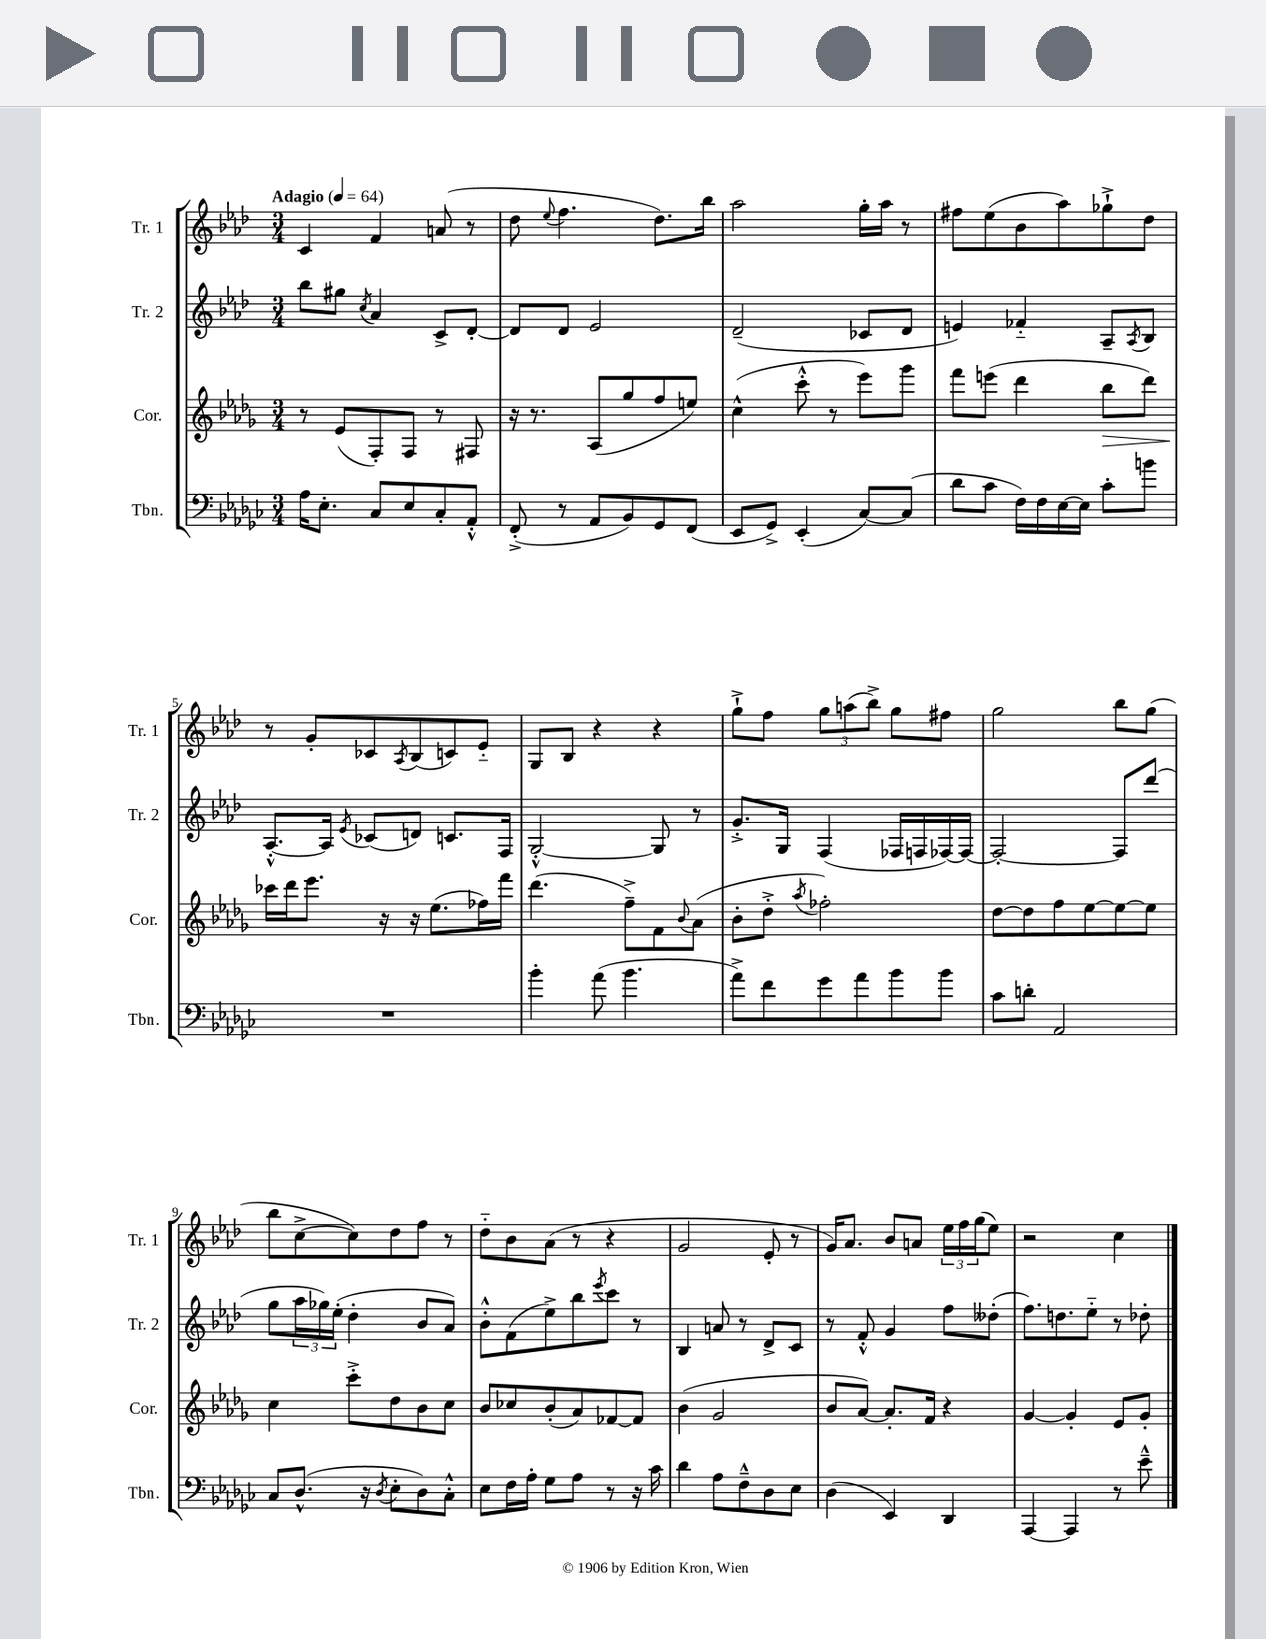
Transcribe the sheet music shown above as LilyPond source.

<<
\new StaffGroup <<
\new Staff = "s0" \with { instrumentName = "Tr. 1" shortInstrumentName = "Tr. 1" } {
    \clef treble \key aes \major \numericTimeSignature \time 3/4 \tempo "Adagio" 4 = 64
    c'4 f'4 a'8( r8 |
    des''8 \appoggiatura { ees''8 } f''4. des''8.) bes''16 |
    aes''2 g''16-. aes''16 r8 |
    fis''8 ees''8( bes'8 aes''8) ges''8-!-> des''8 |
    r8 g'8-. ces'8 \acciaccatura { aes8 } bes8( c'8) ees'8-_ |
    g8 bes8 r4 r4 |
    g''8-!-> f''8 \tuplet 3/2 { g''8 a''8( bes''8->) } g''8 fis''8 |
    g''2 bes''8 g''8( |
    bes''8 c''8~-> c''8) des''8 f''8 r8 |
    des''8-_ bes'8 aes'8( r8 r4 |
    g'2 ees'8-. r8 |
    g'16) aes'8. bes'8 a'8 \tuplet 3/2 { ees''16 f''16 g''16( } ees''8) |
    r2 c''4 \bar "|." |
}
\new Staff = "s1" \with { instrumentName = "Tr. 2" shortInstrumentName = "Tr. 2" } {
    \clef treble \key aes \major \numericTimeSignature \time 3/4
    bes''8 gis''8 \acciaccatura { c''8 } aes'4 c'8-> des'8~-. |
    des'8 des'8 ees'2 |
    des'2--( ces'8 des'8 |
    e'4) fes'4-_ aes8-- \acciaccatura { aes8 } bes8 |
    aes8.~-.-^ aes16 \acciaccatura { ees'8 } ces'8( d'8) c'8. f16 |
    g2~-.-^ g8 r8 |
    g'8.-.-> g16 f4( fes16 f16 fes16~) fes16~ |
    fes2~-. fes8 des'''8( |
    g''8 \tuplet 3/2 { aes''16 ges''16) ees''16-.( } des''4-. bes'8 aes'8) |
    bes'8-.-^ f'8( ees''8->) bes''8 \acciaccatura { ees'''8 } c'''8 r8 |
    bes4 a'8 r8 des'8-> c'8 |
    r8 f'8-.-^ g'4 f''8 deses''8-.( |
    f''8.) d''8. ees''8-_ r8 des''8-. \bar "|." |
}
\new Staff = "s2" \with { instrumentName = "Cor." shortInstrumentName = "Cor." } {
    \clef treble \key des \major \numericTimeSignature \time 3/4
    r8 ees'8( f8-.) f8 r8 fis8 |
    r16 r8. aes8( ges''8 f''8 e''8) |
    c''4-^( c'''8-.-^ r8 ees'''8) ges'''8 |
    f'''8 e'''8( des'''4 bes''8\> des'''8) |
    ces'''16\! des'''16 ees'''8. r16 r16 ees''8.( fes''16) f'''16 |
    des'''4.( f''8--->) f'8 \appoggiatura { bes'8 } aes'8( |
    bes'8-. des''8-.-> \acciaccatura { aes''8 } fes''2-.) |
    des''8~ des''8 f''8 ees''8~ ees''8~ ees''8 |
    c''4 c'''8-.-> des''8 bes'8 c''8 |
    bes'8 ces''8 bes'8-.( aes'8) fes'8~ fes'8 |
    bes'4( ges'2 |
    bes'8 aes'8~) aes'8.-. f'16 r4 |
    ges'4~ ges'4-. ees'8 ges'8-. \bar "|." |
}
\new Staff = "s3" \with { instrumentName = "Tbn." shortInstrumentName = "Tbn." } {
    \clef bass \key ges \major \numericTimeSignature \time 3/4
    aes16 ees8.-. ces8 ees8 ces8-. aes,8-.-^ |
    f,8-.->( r8 aes,8 bes,8) ges,8 f,8( |
    ees,8 ges,8->) ees,4-.( ces8~) ces8( |
    des'8 ces'8 f16) f16 ees16~ ees16 ces'8-. b'8 |
    R2. |
    bes'4-. aes'8( bes'4. |
    aes'8->) f'8 ges'8 aes'8 bes'8 bes'8 |
    ces'8 d'8-. aes,2 |
    ces8 des8.-^( r16 \acciaccatura { des8 } ees8-. des8) ces8-.-^ |
    ees8 f16 aes16-. ges8 aes8 r8 r16 ces'16 |
    des'4 aes8 f8---^ des8 ees8 |
    des4( ees,4) des,4 |
    aes,,4~ aes,,4 r8 ees'8---^ \bar "|." |
}
>>
>>
